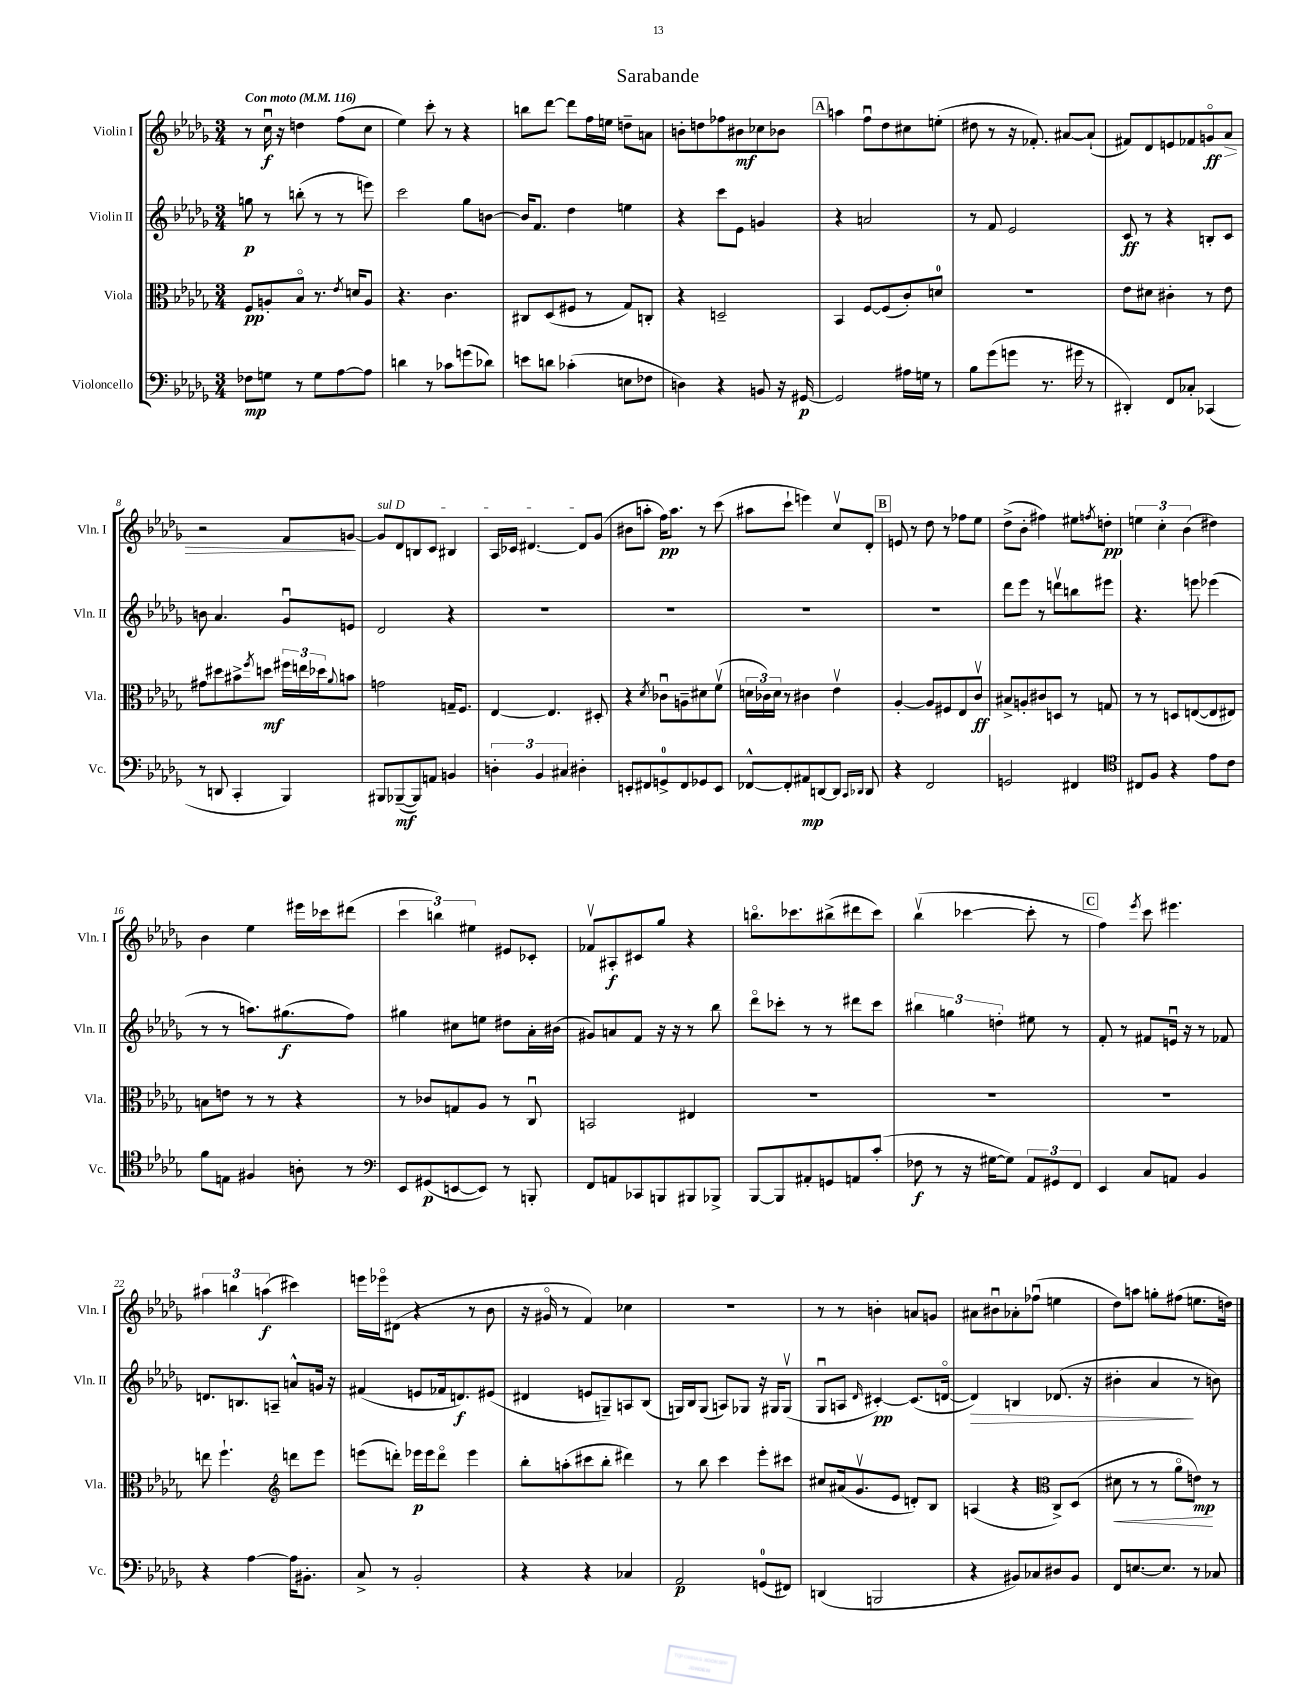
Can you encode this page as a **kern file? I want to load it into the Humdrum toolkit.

**kern	**dynam	**kern	**dynam	**kern	**dynam	**kern	**dynam
*part4	*part4	*part3	*part3	*part2	*part2	*part1	*part1
*staff4	*staff4	*staff3	*staff3	*staff2	*staff2	*staff1	*staff1
*I"Violoncello	*	*I"Viola	*	*I"Violin II	*	*I"Violin I	*
*I'Vc.	*	*I'Vla.	*	*I'Vln. II	*	*I'Vln. I	*
*clefF4	*	*clefC3	*	*clefG2	*	*clefG2	*
*k[b-e-a-d-g-]	*	*k[b-e-a-d-g-]	*	*k[b-e-a-d-g-]	*	*k[b-e-a-d-g-]	*
*M3/4	*	*M3/4	*	*M3/4	*	*M3/4	*
*MM116	*	*MM116	*	*MM116	*	*MM116	*
=1	=1	=1	=1	=1	=1	=1	=1
!	!	!	!	!	!	!LO:TX:a:B:t=Con moto	!
8F-X\L	mp	8F/L	pp	8ggn\	p	8r	.
8Gn\J	.	8An'/	.	8r	.	16ccu\	f
.	.	.	.	.	.	16r	.
8r	.	8B-/J	.	(8bbn'\	.	4ddn\	.
8G\L	.	8.r	.	8r	.	.	.
[8A-\	.	.	.	8r	.	(8ff\L	.
.	.	8qe-/	.	.	.	.	.
.	.	16dn/KL	.	.	.	.	.
8A-\J]	.	8A/J	.	8eeen\)	.	8cc\J	.
=2	=2	=2	=2	=2	=2	=2	=2
4dn\	.	4.r	.	2ccc\	.	4ee-\)	.
8r	.	.	.	.	.	8ccc'\	.
8c-X\L	.	4.c\	.	.	.	8r	.
(8gn\	.	.	.	8gg-\L	.	4r	.
8d-X\J)	.	.	.	[8bn\J	.	.	.
=3	=3	=3	=3	=3	=3	=3	=3
8en\L	.	8C#X/L	.	16b/KL]	.	8bbn\L	.
.	.	.	.	8.f/J	.	.	.
8dn\J	.	(8D-/	.	.	.	[8ddd-\J	.
(4c-X'\	.	8F#X/J	.	4dd-\	.	8ddd-\L]	.
.	.	8r	.	.	.	16ff\L	.
.	.	.	.	.	.	16een\JJ	.
8En\L	.	8G-/L)	.	4een\	.	8ddn~\L	.
8F-X\J	.	8Cn'/J	.	.	.	8an\J	.
=4	=4	=4	=4	=4	=4	=4	=4
4Dn\)	.	4r	.	4r	.	8bn'\L	.
.	.	.	.	.	.	8ddn\	.
4r	.	2Dn~/	.	8ccc\L	.	8ff-X\	.
.	.	.	.	8e-\J	.	8b#X\	mf
8BBn/	.	.	.	4gn/	.	8cc-X\	.
16r	.	.	.	.	.	8b-X\J	.
[16GG#X/	p	.	.	.	.	.	.
!!LO:REH:place=s1:t=A
=5	=5	=5	=5	=5	=5	=5	=5
2GG#/]	.	4BB-/	.	4r	.	4aan\	.
.	.	[8F/L	.	2an/	.	8ffu\L	.
.	.	(8F/]	.	.	.	8dd-\	.
16A#X\LL	.	8c'/)	.	.	.	8cc#X\	.
16Gn\JJ	.	.	.	.	.	.	.
8r	.	8dn/J	.	.	.	(8een'\J	.
=6	=6	=6	=6	=6	=6	=6	=6
8B-\L	.	2.r	.	8r	.	8dd#X\	.
(8g-\	.	.	.	8f/	.	8r	.
8gn\J	.	.	.	2e-/	.	16r	.
.	.	.	.	.	.	8.f-X'/)	.
8.r	.	.	.	.	.	.	.
.	.	.	.	.	.	[8a#X/L	.
16g#X\	.	.	.	.	.	.	.
8r	.	.	.	.	.	(8a#`/J]	.
=7	=7	=7	=7	=7	=7	=7	=7
4DD#X'/)	.	8e-\L	.	8c/	ff	8f#X/L)	.
.	.	8d#X\J	.	8r	.	8d-/	.
8FF/L	.	4c#X'\	.	4r	.	8en/	.
8C-X'/J	.	.	.	.	.	8f-X/	.
(4CC-X/	.	8r	.	8Bn'/L	.	8gn/	ff
!	!	!	!	!	!	!	!LO:HP:b
.	.	8e-\	.	8c/J	.	8a-/J	>
!!LO:LB:g=z
=8	=8	=8	=8	=8	=8	=8	=8
8r	.	8g#X\L	.	8bn\	.	2r	.
8DDn/	.	8dd#X\	.	4.a-/	.	.	.
4CC'/	.	8b#X^\	.	.	.	.	.
.	.	8qff/	.	.	.	.	.
.	.	8ddn\J	mf	.	.	.	.
4BBB-/)	.	24ff#X\LL	.	8g-u/L	.	8f/L	.
.	.	24een\	.	.	.	.	.
.	.	24dd-X\J	.	.	.	.	.
.	.	8qqa-/	.	.	.	.	.
.	.	8bn\J	.	8en/J	.	[8gn/J	.
.	.	.	.	.	.	.	]
=9	=9	=9	=9	=9	=9	=9	=9
!	!	!	!	!	!	!LO:TX:a:i:t=sul D	!
8BBB#X/L	.	2gn\	.	2d-/	.	8g/L]	.
([8BBB-X~/	mf	.	.	.	.	8d-/	.
8BBB-/])	.	.	.	.	.	8Bn/	.
8AAn/J	.	.	.	.	.	8c/J	.
4BBn/	.	16Gn~/KL	.	4r	.	4B#X/	.
.	.	8.F/J	.	.	.	.	.
=10	=10	=10	=10	=10	=10	=10	=10
6Dn'\	.	[4E-/	.	2.r	.	16A-/LL	.
.	.	.	.	.	.	16c-X/JJ	.
.	.	.	.	.	.	[4.d#X/	.
6BB-/	.	.	.	.	.	.	.
.	.	4.E-/]	.	.	.	.	.
6C#X/	.	.	.	.	.	.	.
4D#X'\	.	.	.	.	.	8d#/L]	.
.	.	8D#X'/	.	.	.	(8g-/J	.
=11	=11	=11	=11	=11	=11	=11	=11
8EEn'/L	.	4r	.	2.r	.	8b#X\L	.
8FF#X/	.	.	.	.	.	8aan'\J	.
.	.	8qd-/	.	.	.	.	.
8GGn^/	.	8c-Xu\L	.	.	.	16ff\KL)	pp
.	.	.	.	.	.	8.aa\J	.
8FF#/	.	8An~\	.	.	.	.	.
8GG-X/	.	8d#X\	.	.	.	8r	.
8EE/J	.	(8fv\J	.	.	.	(8ccc\	.
=12	=12	=12	=12	=12	=12	=12	=12
[8FF-X^^/L	.	24dn\LL	.	2.r	.	8aa#X\L	.
.	.	24c-X\)	.	.	.	.	.
.	.	24d\JJ	.	.	.	.	.
8FF-'/]	.	8r	.	.	.	8ccc`\J	.
8AA#X/	mp	4c#X\	.	.	.	4eeen\)	.
[8DDn/	.	.	.	.	.	.	.
8DD/J]	.	4e-v\	.	.	.	8ccv/L	.
16qqCC/LL	.	.	.	.	.	.	.
16qqDD-X/JJ	.	.	.	.	.	.	.
8DD-/	.	.	.	.	.	8d-'/J	.
!!LO:REH:place=s1:t=B
=13	=13	=13	=13	=13	=13	=13	=13
4r	.	[4A-'/	.	2.r	.	8en/	.
.	.	.	.	.	.	8r	.
2FF/	.	8A-/L]	.	.	.	8dd-\	.
.	.	8F#X/	.	.	.	8r	.
.	.	8E-/	.	.	.	8ff-X\L	.
.	.	8cv/J	ff	.	.	8ee-\J	.
=14	=14	=14	=14	=14	=14	=14	=14
2GGn/	.	8B#X^/L	.	8ddd-\L	.	(8dd-^\L	.
.	.	8An'/	.	8eee-\J	.	8b-'\J	.
.	.	8c#X/	.	8r	.	4ff#X\)	.
.	.	8Dn/J	.	8dddnv\L	.	.	.
4FF#X/	.	8r	.	8bbn\	.	8ee#X\L	.
.	.	.	.	.	.	8qffn/	.
.	.	8Gn/	.	8eee#X\J	.	8ddn'\J	pp
=15	=15	=15	=15	=15	=15	=15	=15
*clefC4	*	*	*	*	*	*	*
8C#X/L	.	8r	.	4.r	.	6een\	.
8F/J	.	8r	.	.	.	.	.
.	.	.	.	.	.	6cc'\	.
4r	.	8Dn/L	.	.	.	.	.
.	.	.	.	.	.	(6b-\	.
.	.	([8En/	.	8eeen\	.	.	.
8e-\L	.	8E/]	.	(4eee-X\	.	4dd#X\)	.
8c\J	.	8E#X/J)	.	.	.	.	.
!!LO:LB:g=z
=16	=16	=16	=16	=16	=16	=16	=16
8f\L	.	8Bn\L	.	8r	.	4b-\	.
8En\J	.	8en\J	.	8r	.	.	.
4F#X/	.	8r	.	8.aan\L)	.	4ee-\	.
.	.	8r	.	.	.	.	.
.	.	.	.	(8.gg#X\	f	.	.
8An'\	.	4r	.	.	.	16eee#X\LL	.
.	.	.	.	.	.	16ccc-X\J	.
8r	.	.	.	8ff\J)	.	(8ddd#X\J	.
=17	=17	=17	=17	=17	=17	=17	=17
*clefF4	*	*	*	*	*	*	*
8EE-/L	.	8r	.	4gg#X\	.	6ccc\	.
(8GG#X/	p	8c-X/L	.	.	.	.	.
.	.	.	.	.	.	6bbn\)	.
[8EEn/	.	8Gn/	.	8cc#X\L	.	.	.
.	.	.	.	.	.	6ee#X\	.
8EE/J])	.	8A-/J	.	8een\J	.	.	.
8r	.	8r	.	8dd#X\L	.	8e#X/L	.
8BBBn'/	.	8Cu/	.	16a-'\L	.	8c-X'/J	.
.	.	.	.	(16b#X\JJ	.	.	.
=18	=18	=18	=18	=18	=18	=18	=18
8FF/L	.	2BBn/	.	8g#X/L)	.	8f-Xv/L	.
8AAn/	.	.	.	8an/	.	8A#X'/	f
8CC-X/	.	.	.	8f/J	.	8c#X/	.
8BBBn/	.	.	.	16r	.	8gg-/J	.
.	.	.	.	16r	.	.	.
8BBB#X/	.	4E#X/	.	8r	.	4r	.
8BBB-X^/J	.	.	.	8bb-\	.	.	.
=19	=19	=19	=19	=19	=19	=19	=19
[8BBB-/L	.	2.r	.	8ddd-\L	.	8.bbn\L	.
8BBB-/]	.	.	.	8ccc-X'\J	.	.	.
.	.	.	.	.	.	8.ccc-X\	.
8AA#X'/	.	.	.	8r	.	.	.
8GGn/	.	.	.	8r	.	(8bb#X^\	.
8AAn/	.	.	.	8ddd#X\L	.	8ddd#X\	.
(8c'/J	.	.	.	8ccc-\J	.	8ccc-\J)	.
=20	=20	=20	=20	=20	=20	=20	=20
8F-X\	f	2.r	.	6bb#X\	.	(4bb-v\	.
8r	.	.	.	.	.	.	.
.	.	.	.	6ggn\	.	.	.
16r	.	.	.	.	.	[4ccc-X\	.
[16G#X\KL	.	.	.	.	.	.	.
.	.	.	.	6ddn'\	.	.	.
8G#\J])	.	.	.	.	.	.	.
12AA-/L	.	.	.	8ee#X\	.	8ccc-'\]	.
12GG#X/	.	.	.	.	.	.	.
.	.	.	.	8r	.	8r	.
12FF/J	.	.	.	.	.	.	.
!!LO:REH:place=s1:t=C
=21	=21	=21	=21	=21	=21	=21	=21
4EE-/	.	2.r	.	8f'/	.	4ff\)	.
.	.	.	.	8r	.	.	.
.	.	.	.	.	.	8qeee-/	.
8C/L	.	.	.	8f#X/L	.	8ccc\	.
8AAn/J	.	.	.	16enu/Jk	.	4.eee#X\	.
.	.	.	.	16r	.	.	.
4BB-/	.	.	.	8r	.	.	.
.	.	.	.	8f-X/	.	.	.
!!LO:LB:g=z
=22	=22	=22	=22	=22	=22	=22	=22
4r	.	8een\	.	8.dn/L	.	6aa#X\	.
.	.	4.ff`\	.	.	.	.	.
.	.	.	.	.	.	6bbn\	.
.	.	.	.	8.Bn/	.	.	.
[4A-\	.	.	.	.	.	.	.
.	.	.	.	.	.	(6aan\	f
.	.	.	.	8An~/J	.	.	.
*	*	*clefG2	*	*	*	*	*
16A-\KL]	.	8dddn\L	.	8an^^/L	.	4ccc#X\)	.
8.BB#X'\J	.	.	.	.	.	.	.
.	.	8eee-\J	.	16gn/Jk	.	.	.
.	.	.	.	16r	.	.	.
=23	=23	=23	=23	=23	=23	=23	=23
8C^/	.	(8eeen\L	.	(4f#X/	.	16eeen\LL	.
.	.	.	.	.	.	16eee-X\J	.
8r	.	8dddn'\J)	.	.	.	(8d#X\J	.
2BB-'/	.	16eee-X\LL	p	8en/L	.	4r	.
.	.	16eee-\J	.	.	.	.	.
.	.	8ddd\J	.	16f-X/k	.	.	.
.	.	.	.	8.dn/)	f	.	.
.	.	4eee-\	.	.	.	8r	.
.	.	.	.	(8e#X/J	.	8b-\	.
=24	=24	=24	=24	=24	=24	=24	=24
4r	.	8bb-'\L	.	4d#X/	.	16r	.
.	.	.	.	.	.	16g#X/	.
.	.	(8aan'\	.	.	.	8r	.
4r	.	8ccc#X\	.	8en/L	.	4f/)	.
.	.	8bb-'\J	.	8Gn~/)	.	.	.
4C-X/	.	4ddd#X\)	.	8An/	.	4cc-X\	.
.	.	.	.	(8B-/J	.	.	.
=25	=25	=25	=25	=25	=25	=25	=25
2AA-/	p	8r	.	16Gn/LL)	.	2.r	.
.	.	.	.	16B-/J	.	.	.
.	.	8bb-\	.	(8G/J	.	.	.
.	.	4ccc\	.	8An/L)	.	.	.
.	.	.	.	8G-X/J	.	.	.
(8GGn/L	.	8eee-'\L	.	16r	.	.	.
.	.	.	.	16G#X/KL	.	.	.
8FF#X/J)	.	8ccc#X\J	.	(8G#v/J	.	.	.
=26	=26	=26	=26	=26	=26	=26	=26
(4DDn/	.	8cc#X/L	.	8G-u/L	.	8r	.
.	.	(16a#X/k	.	8An/J	.	8r	.
.	.	8.g-v/	.	.	.	.	.
.	.	.	.	16qqd-/	.	.	.
2BBBn/	.	.	.	[4c#X'/)	pp	4bn'\	.
.	.	8e-/J	.	.	.	.	.
.	.	8dn'/L)	.	(8.c#/L]	.	8an/L	.
.	.	8B-/J	.	.	.	8gn/J	.
.	.	.	.	[16dn/Jk	.	.	.
=27	=27	=27	=27	=27	=27	=27	=27
!	!	!	!	!	!LO:HP:b	!	!
4r	.	(4An/	.	4d/])	>	8a#X\L	.
.	.	.	.	.	.	8b#Xu\	.
8BB#X/L)	.	4r	.	4Bn/	.	8a-X'\	.
8C-X/	.	.	.	.	.	(8ff-Xu\J	.
*	*	*clefC3	*	*	*	*	*
8D#X/	.	8C^/L)	.	(8.d-X/	.	4een\	.
8BB#/J	.	(8D-/J	.	.	.	.	.
.	.	.	.	16r	.	.	.
=28	=28	=28	=28	=28	=28	=28	=28
!	!	!	!LO:HP:b	!	!	!	!
8FF/L	.	8d#X\	<	4b#X'\	.	8dd-\L)	.
[8.En/	.	8r	.	.	.	8aan\J	.
.	.	8r	.	4a-/	.	8ggn'\L	.
8.E/J]	.	.	.	.	.	.	.
.	.	8a-\L	.	.	.	(8ff#X\J	.
8r	.	8en\J)	mp	8r	]	8.een\L	.
8C-X/	.	8r	[	8bn\)	.	.	.
.	.	.	.	.	.	16ddn\Jk)	.
==	==	==	==	==	==	==	==
*-	*-	*-	*-	*-	*-	*-	*-
